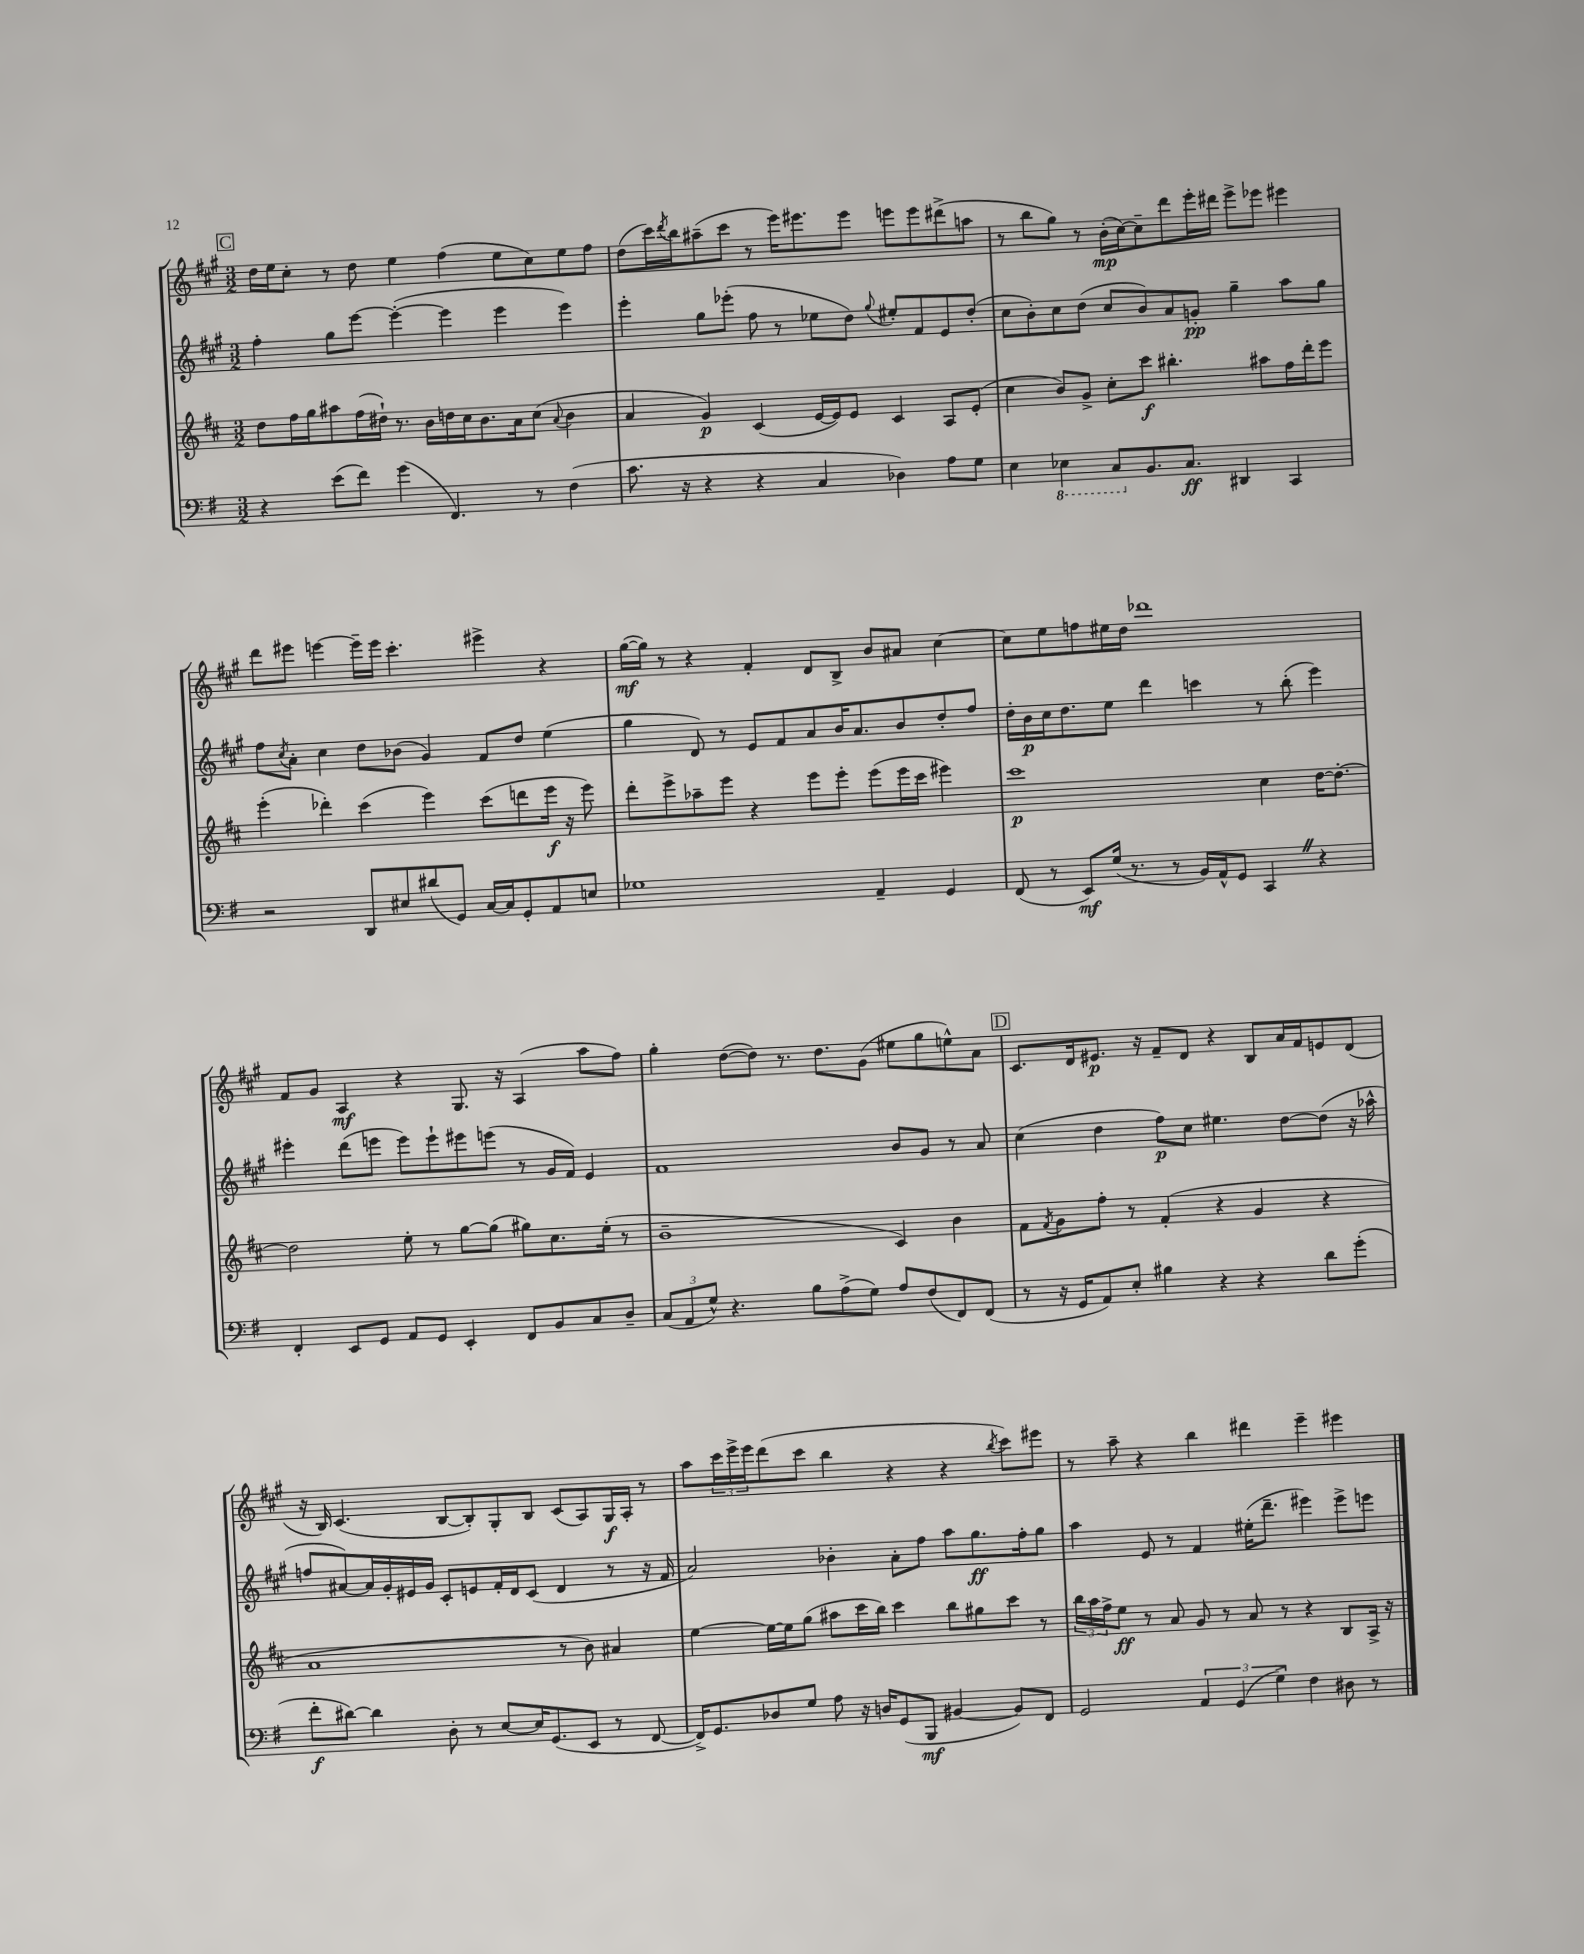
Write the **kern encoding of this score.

**kern	**kern	**kern	**kern
*staff4	*staff3	*staff2	*staff1
*clefF4	*clefG2	*clefG2	*clefG2
*k[f#]	*k[f#c#]	*k[f#c#g#]	*k[f#c#g#]
*M3/2	*M3/2	*M3/2	*M3/2
4r	8dd	4ff#'	16dd
.	.	.	16ee
.	16ff#	.	8cc#'
.	16gg	.	.
(8e	8aa#	8gg#	8r
8f#)	(16ff#	[8eee	8dd
.	16dd#`)	.	.
(4g	8.r	(4eee'_	4ee
.	16b	.	.
4.FF#)	16dd	4eee]	(4ff#
.	16cc#	.	.
.	8.b	.	.
.	.	4eee	8ee
.	16a	.	.
8r	(8cc#	.	8cc#)
.	8qqa	.	.
(4F#	4b	4eee)	8ee
.	.	.	8ff#
=	=	=	=
8.c	4a	4eee'	(8dd
.	.	.	16ccc#)
.	.	.	8qddd
16r	.	.	16bb
4r	4g)	8gg#	(8aa#~
.	.	(8eee-'	8ccc#
4r	(4c#	8ff#	8r
.	.	8r	16eee)
.	.	.	8.eee#
4C	[16e	8ee-	.
.	16e])	.	.
.	8e	8dd)	8eee#
.	.	8qqgg#	.
4D-)	4c#	8ee#'	8eee
.	.	8f#	8eee
8A	8A	8e	(8ddd#^
8G	(8e'	(8dd'	8aa
=	=	=	=
4E	4cc#	8cc#	8r
.	.	8b')	8bb
4EE-	8b)	8cc#	8gg#)
.	8g^	(8dd	8r
8CC	8cc#'	8cc#	(16b'
.	.	.	[16cc#)
8.BB	8ccc#	8b)	8cc#~]
.	4.bb#'	8a	8ddd
8.C	.	.	.
.	.	8g'	16eee'
.	.	.	16ddd#
4DD#	.	4gg#~	8eee^
.	8aa#	.	8eee-
4CC	16ff#	8aa	4eee#
.	16ddd'	.	.
.	8eee	8gg#	.
=	=	=	=
2r	(4eee'	8ff#	8ddd
.	.	8qcc#	.
.	.	8a'	8eee#
.	4ddd-')	4cc#	[4eee
8DD	(4ccc#	8dd	16eee~]
.	.	.	16eee
8E#	.	(8b-	4.ccc#'
(8d#	4eee)	4g#)	.
8GG)	.	.	.
[16C	(8ccc#	8f#	4eee#^
16C]	.	.	.
8GG'	8ddd	8dd	.
8AA	16eee	(4ee	4r
.	16r	.	.
8E	8eee)	.	.
=	=	=	=
1G-	8ddd'	4gg#	([16gg#
.	.	.	16gg#])
.	8eee^	.	8r
.	8aa-~	8d)	4r
.	8eee	8r	.
.	4r	8e	4f#'
.	.	8f#	.
.	8eee	8a	8d
.	8eee'	16b	8B^
.	.	8.a	.
4AA~	(8eee	.	8b
.	16eee	8b	8a#
.	16ccc#	.	.
4GG	4eee#)	8dd'	[4cc#
.	.	8ff#	.
=	=	=	=
(8FF#	1ccc#	16dd'	8cc#]
.	.	16b	.
8r	.	16cc#	8ee
.	.	8.dd	.
8EE)	.	.	8ff
(16G	.	8ee	16ee#
8.r	.	.	16dd
.	.	4ddd	1ddd-
8r	.	.	.
16BB)	.	4ccc	.
16AA^^	.	.	.
8GG	.	.	.
4CC	4cc#	8r	.
.	.	(8bb'	.
4r	[16dd	4eee)	.
.	8.dd'_	.	.
=	=	=	=
4FF#'	2dd]	4eee#'	8f#
.	.	.	8g#
8EE	.	(8ddd	4A
8GG	.	8eee	.
8AA	8ee'	8eee)	4r
8GG	8r	8eee`	.
4EE'	[8gg	8eee#	8.G#
.	(8gg]	(8eee	.
.	.	.	16r
8FF#	8gg#)	8r	(4A
8BB	8.cc#	16g#	.
.	.	16f#)	.
8C	.	4e	8aa
.	(16ee'	.	.
8D~	8r	.	8ff#)
=	=	=	=
(12C	1b~	1f#	4gg#'
12AA	.	.	.
12G^^)	.	.	.
4.r	.	.	([8dd
.	.	.	8dd])
.	.	.	8.r
8B	.	.	.
.	.	.	8.dd
(8A^	.	.	.
8G)	.	.	(8g#
8A	4c#)	8b	8ee#
(8F#	.	8g#	8gg#
8FF#)	4b	8r	8ee^^)
(8FF#	.	8a	8a
=	=	=	=
8r	8f#	(4cc#	8.c#
.	8qf#	.	.
16r	8g	.	.
16GG	.	.	16d
8AA)	8ff#'	4dd	8.e#
8E'	8r	.	.
.	.	.	16r
4B#	(4f#'	8ff#)	8f#~
.	.	8cc#	8d
4r	4r	4.ee#	4r
4r	4g	.	8B
.	.	[8dd	16a
.	.	.	16f#
8d	4r	(8dd]	8e
(8g'	.	16r	(8d
.	.	16aa-^^	.
=	=	=	=
8f#'	1a	8ff	16r
.	.	.	16B)
[8d#)	.	[8a#)	(4.c#
4d#]	.	16a#]	.
.	.	16g#'	.
.	.	16e#	.
.	.	16g#	.
8D'	.	8c#'	[8B
8r	.	8e	8B'])
[8E	.	16f#'	8G#'
.	.	16d	.
16E]	.	(8c#	8B
(8.GG	.	.	.
.	8r	4d	(8c#
8EE	8b)	.	8A)
8r	4a#	8r	16G#
.	.	.	16A'
[8FF#	.	16r	8r
.	.	16f#	.
=	=	=	=
16FF#^])	[4ee	2a)	8aa
8.GG	.	.	.
.	.	.	24ccc#
.	.	.	24eee^
.	.	.	24eee
8D-	16ee_	.	(8ddd
.	16ee]	.	.
8G	(8gg	.	8ccc#
8A	8aa#	4b-'	4bb
16r	16ccc#	.	.
16D	16bb)	.	.
(8GG	4ccc#	8a'	4r
8BBB	.	8ff#	.
[4BB#	8bb	8aa	4r
.	8gg#	8.gg#	.
.	.	.	8qbb
8BB#])	8ccc#	.	8ccc#)
.	.	16ff#'	.
8FF#	8r	8gg#	8eee#
=	=	=	=
2GG	24bb	4aa	8r
.	24aa	.	.
.	24ff#^	.	.
.	8ee	.	8aa~
.	8r	8e	4r
.	8a	8r	.
6AA	8g	4f#	4bb
.	8r	.	.
(6GG	.	.	.
.	8a	(16ee#'	4ddd#
.	.	8.ddd~	.
6G^)	.	.	.
.	8r	.	.
4F#	4r	4eee#)	4eee~
8D#	8B	8eee#^	4eee#
8r	16A^	8eee	.
.	16r	.	.
==	==	==	==
*-	*-	*-	*-
